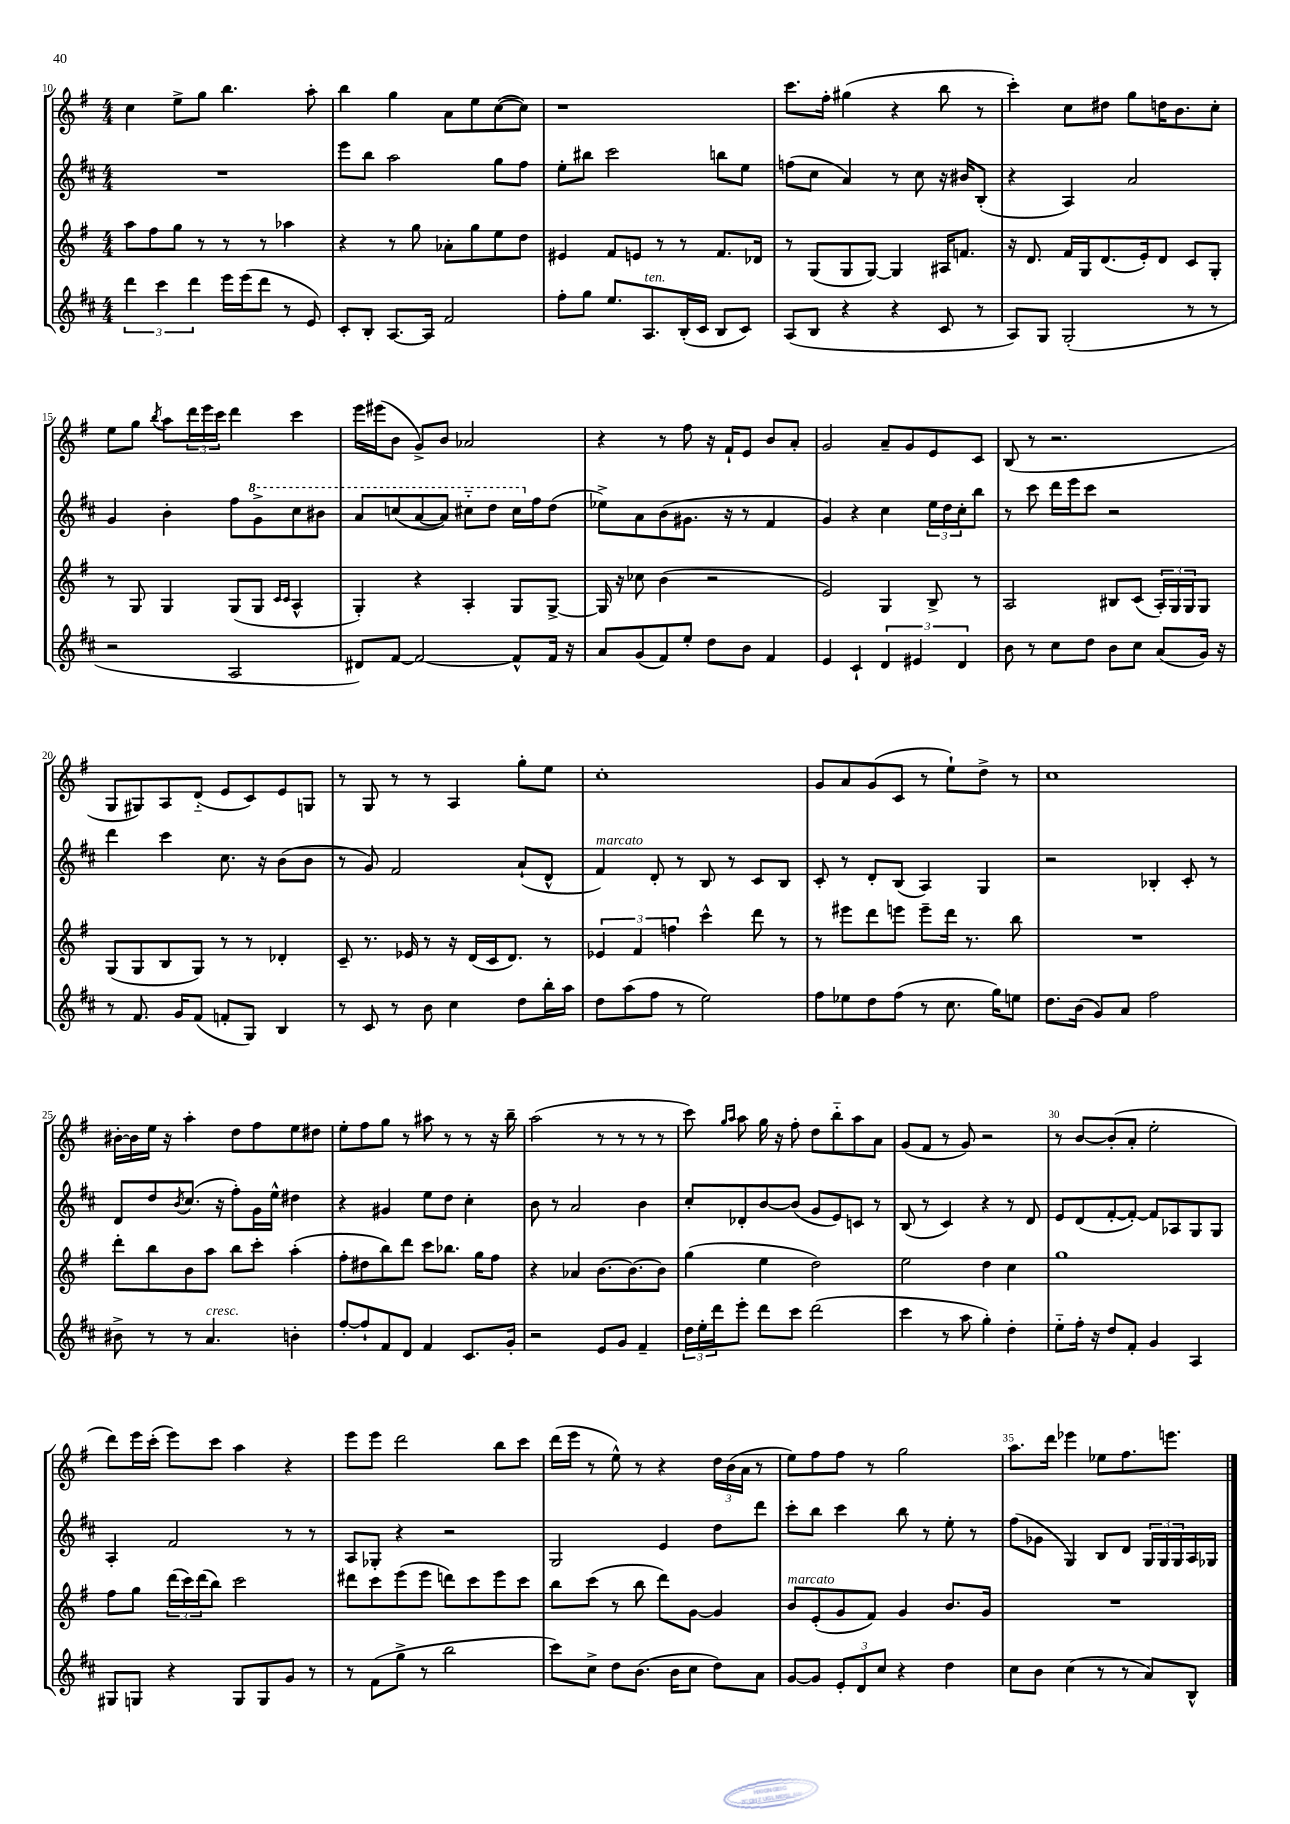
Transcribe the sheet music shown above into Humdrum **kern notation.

**kern	**kern	**kern	**kern
*part4	*part3	*part2	*part1
*staff4	*staff3	*staff2	*staff1
*clefG2	*clefG2	*clefG2	*clefG2
*k[f#c#]	*k[f#]	*k[f#c#]	*k[f#]
*M4/4	*M4/4	*M4/4	*M4/4
=10	=10	=10	=10
6ddd\	8aa\L	1r	4cc\
.	8ff#\	.	.
6ccc#\	.	.	.
.	8gg\J	.	8ee^\L
6ddd\	.	.	.
.	8r	.	8gg\J
16eee\LL	8r	.	4.bb\
(16eee\J	.	.	.
8ddd\J	8r	.	.
8r	4aa-X\	.	.
8e/)	.	.	8aa'\
=11	=11	=11	=11
8c#'/L	4r	8eee\L	4bb\
8B'/J	.	8bb\J	.
[8.A/L	8r	2aa\	4gg\
.	8gg\	.	.
16A/Jk]	.	.	.
2f#/	8a-X'\L	.	8a\L
.	8gg\	.	8ee\
.	8ee\	8gg\L	([8cc\
.	8dd\J	8ff#\J	8cc\J])
=12	=12	=12	=12
8ff#'\L	4e#X/	8ee'\L	1r
8gg\J	.	8bb#X\J	.
8.ee/L	8f#/L	2ccc#\	.
.	8en/J	.	.
!LO:TX:a:i:t=ten.	!	!	!
8.A/	.	.	.
.	8r	.	.
(16B'/L	8r	.	.
16c#/JJ	.	.	.
8B/L	8.f#/L	8bbn\L	.
8c#/J)	.	8ee\J	.
.	16d-X/Jk	.	.
=13	=13	=13	=13
(8A/L	8r	(8ffn\L	8.ccc\L
8B/J	(8G/L	8cc#\J	.
.	.	.	16ff#'\Jk
4r	8G/	4a/)	(4gg#X\
.	[8G/J)	.	.
4r	4G/]	8r	4r
.	.	8cc#\	.
8c#/	16A#X/KL	16r	8bb\
.	8.fn/J	16b#X/KL	.
8r	.	(8B'/J	8r
=14	=14	=14	=14
8A/L)	16r	4r	4ccc'\)
.	8.d/	.	.
8G/J	.	.	.
(2G'/	16f#/LL	4A/)	8cc\L
.	16G/J	.	.
.	(8.d/	.	8dd#X\J
.	.	2a/	8gg\L
.	16e'/k)	.	.
.	8d/J	.	16ddn\K
.	.	.	8.b\
8r	8c/L	.	.
8r	8G'/J	.	8cc'\J
!!LO:LB:g=z
=15	=15	=15	=15
2r	8r	4g/	8ee\L
.	8G/	.	8gg\J
.	.	.	8qbb/
.	4G/	4b'\	8aa\L
.	.	.	24ddd\L
.	.	.	24eee\
.	.	.	24ccc\JJ
2A/	(8G/L	8ff#\L	4ddd\
*	*	*8va	*
.	8G/J	8gg^\	.
.	16qqc/LL	.	.
.	16qqc/JJ	.	.
.	4A^^/	8ccc#\	4ccc\
.	.	8bb#X\J	.
=16	=16	=16	=16
8d#X/L)	4G'/)	8aa/L	16eee\LL
.	.	.	(16eee#X\J
[8f#/J	.	(8cccn/	8b\J
2f#/_	4r	[8aa/	8g^/L)
.	.	8aa/J])	8b/J
.	4A'/	8ccc#X\L	2a-X/
.	.	8ddd\J	.
8f#^^/L]	8G/L	16ccc#\LL	.
*	*	*X8va	*
.	.	16ff#\J	.
16f#/Jk	[8G^/J	(8dd\J	.
16r	.	.	.
=17	=17	=17	=17
8a/L	16G/]	8ee-X^\L)	4r
.	16r	.	.
(8g/	8cc-X\	8a\	.
8f#/)	(4b\	(8b\	8r
8ee'/J	.	8.g#X\J	8ff#\
8dd\L	2r	.	16r
.	.	16r	16f#`/KL
8b\J	.	8r	8e/J
4f#/	.	4f#/	8b/L
.	.	.	8a'/J
=18	=18	=18	=18
4e/	2e/)	4g/)	2g/
4c#`/	.	4r	.
6d/	4G/	4cc#\	8a~/L
.	.	.	8g/
6e#X/	.	.	.
.	8B^/	24ee\LL	8e/
.	.	24dd\	.
6d/	.	24cc#'\J	.
.	8r	8bb\J	8c/J
=19	=19	=19	=19
8b\	2A/	8r	(8B/
8r	.	8ccc#\	8r
8cc#\L	.	16ddd\LL	2.r
.	.	16eee\J	.
8dd\J	.	8ccc#\J	.
8b\L	8B#X/L	2r	.
8cc#\J	(8c/J	.	.
(8a/L	24A'/LL)	.	.
.	24G/	.	.
.	24G/J	.	.
16g/Jk)	8G/J	.	.
16r	.	.	.
!!LO:LB:g=z
=20	=20	=20	=20
8r	(8G/L	4ddd\	8G/L
8.f#/	8G/	.	8G#X/)
.	8B/	4ccc#\	8A/
16g/KL	.	.	.
(8f#/J	8G/J)	.	(8d/J
8fn'/L	8r	8.cc#\	8e/L
8G/J)	8r	.	8c/)
.	.	16r	.
4B/	4d-X'/	(8b\L	8e/
.	.	8b\J	8Gn/J
=21	=21	=21	=21
8r	8c~/	8r	8r
8c#/	8.r	8g/)	8G/
8r	.	2f#/	8r
.	16e-X/	.	.
8b\	8r	.	8r
4cc#\	16r	.	4A/
.	(16d/LL	.	.
.	16c/J	.	.
.	8.d/J)	.	.
8dd\L	.	(8a`/L	8gg'\L
16bb'\L	8r	8d^^/J	8ee\J
16aa\JJ	.	.	.
=22	=22	=22	=22
!	!	!LO:TX:a:i:t=marcato	!
8dd\L	6e-X/	4f#/)	1cc'
(8aa\	.	.	.
.	6f#/	.	.
8ff#\J	.	8d'/	.
.	6ffn\	.	.
8r	.	8r	.
2ee\)	4ccc^^\	8B/	.
.	.	8r	.
.	8ddd\	8c#/L	.
.	8r	8B/J	.
=23	=23	=23	=23
8ff#\L	8r	8c#'/	8g/L
8ee-X\	8eee#X\L	8r	8a/
8dd\	8ddd\	8d'/L	(8g/
(8ff#\J	8eeen\J	(8B/J	8c/J
8r	8eee~\L	4A/)	8r
8.cc#\	16ddd\Jk	.	8ee`\L)
.	8.r	.	.
.	.	4G/	8dd^\J
16gg\KL)	.	.	.
8een\J	8bb\	.	8r
=24	=24	=24	=24
8.dd\L	1r	2r	1cc
(16b\Jk	.	.	.
8g/L)	.	.	.
8a/J	.	.	.
2ff#\	.	4B-X'/	.
.	.	8c#'/	.
.	.	8r	.
!!LO:LB:g=z
=25	=25	=25	=25
8b#X^\	8ddd'\L	8d/L	[16b#X'\LL
.	.	.	16b#\]
8r	8bb\	8dd/	16ee\JJ
.	.	.	16r
.	.	8qb/	.
8r	8b\	(8.cc#/J	4aa'\
!LO:TX:a:i:t=cresc.	!	!	!
4.a/	8aa\J	.	.
.	.	16r	.
.	8bb\L	8ff#'\L)	8dd\L
.	8ccc'\J	16g\L	8ff#\
.	.	16ee^^\JJ	.
4bn'\	(4aa'\	4dd#X\	8ee\
.	.	.	8dd#X\J
=26	=26	=26	=26
[8ff#'/L	8ff#'\L	4r	8ee'\L
8ff#`/]	8dd#X\	.	8ff#\
8f#/	8bb\)	4g#X/	8gg\J
8d/J	8ddd\J	.	8r
4f#/	8ccc\L	8ee\L	8aa#X\
.	8.bb-X\J	8dd\J	8r
8.c#/L	.	4cc#'\	8r
.	16gg\KL	.	.
.	8ff#\J	.	16r
16g'/Jk	.	.	16bb~\
=27	=27	=27	=27
2r	4r	8b\	(2aa\
.	.	8r	.
.	4a-X/	2a/	.
8e/L	[8.b\L	.	8r
8g/J	.	.	8r
.	8.b\_	.	.
4f#~/	.	4b\	8r
.	8b\J]	.	8r
=28	=28	=28	=28
24dd\LL	(4gg\	8cc#'/L	8ccc\)
24ee'\	.	.	.
24ddd\J	.	.	.
.	.	.	16qqgg/LL
.	.	.	16qqaa/JJ
8eee'\J	.	8d-X'/	8aa\
8ddd\L	4ee\	[8b/	16gg\
.	.	.	16r
8ccc#\J	.	(8b/J]	8ff#'\
(2ddd\	2dd\)	8g/L	8dd\L
.	.	8e/)	8bb\
.	.	8cn/J	8aa\
.	.	8r	8a\J
=29	=29	=29	=29
4ccc#\	2ee\	(8B/	(8g/L
.	.	8r	8f#/J
8r	.	4c#/)	8r
8aa\	.	.	8g/)
4gg'\)	4dd\	4r	2r
4dd'\	4cc\	8r	.
.	.	8d/	.
=30	=30	=30	=30
8ee\L	1gg	8e/L	8r
16ff#'\Jk	.	(8d/	[8b/L
16r	.	.	.
8dd/L	.	[8f#'/	(8b'/]
8f#'/J	.	8f#'/J_)	8a'/J
4g/	.	8f#/L]	2ee'\
.	.	8A-X/	.
4A/	.	8G/	.
.	.	8G/J	.
!!LO:LB:g=z
=31	=31	=31	=31
8G#X/L	8ff#\L	4A'/	8ddd\L)
8Gn/J	8gg\J	.	16eee\L
.	.	.	(16ccc'\JJ
4r	(24ddd\LL	2f#/	8eee\L)
.	24ccc\)	.	.
.	(24ddd\J	.	.
.	8bb\J)	.	8ccc\J
8G/L	2ccc\	.	4aa\
8G/	.	.	.
8g/J	.	8r	4r
8r	.	8r	.
=32	=32	=32	=32
8r	8ddd#X\L	8A/L	8eee\L
(8f#\L	8ccc\	8G-X'/J	8eee\J
8gg^\J	(8eee\	4r	2ddd\
8r	8eee\J	.	.
2bb\	8dddn\L)	2r	.
.	8ccc\	.	.
.	8eee\	.	8bb\L
.	8ccc\J	.	8ccc\J
=33	=33	=33	=33
8ccc#\L)	8bb\L	2G/	(16ddd\LL
.	.	.	16eee\JJ
8cc#^\J	(8ccc\J	.	8r
8dd\L	8r	.	8ee^^\)
(8.b\J	8bb\	.	8r
.	8ddd\L)	4e/	4r
16b\KL	.	.	.
8cc#\J	[8g\J	.	.
8dd\L)	4g/]	8dd\L	24dd\LL
.	.	.	(24b\
.	.	.	24a\JJ
8a\J	.	8ddd\J	8r
=34	=34	=34	=34
!	!LO:TX:a:i:t=marcato	!	!
[8g/L	8b/L	8ccc#'\L	8ee\L)
8g/J]	(8e'/	8bb\J	8ff#\
12e'/L	8g/	4ccc#\	8ff#\J
12d/	.	.	.
.	8f#/J)	.	8r
12cc#/J	.	.	.
4r	4g/	8bb\	2gg\
.	.	8r	.
4dd\	8.b/L	8ee'\	.
.	.	8r	.
.	16g/Jk	.	.
=35	=35	=35	=35
8cc#\L	1r	(8ff#\L	8.aa\L
8b\J	.	8g-X\J	.
.	.	.	16ddd\Jk
(4cc#\	.	4G/)	4eee-X\
8r	.	8B/L	8ee-X\L
8r	.	8d/J	8.ff#\
8a/L)	.	24G/LL	.
.	.	24G/	.
.	.	.	8.eeen\J
.	.	24G/	.
8B^^/J	.	16A/	.
.	.	16G-X/JJ	.
==	==	==	==
*-	*-	*-	*-
